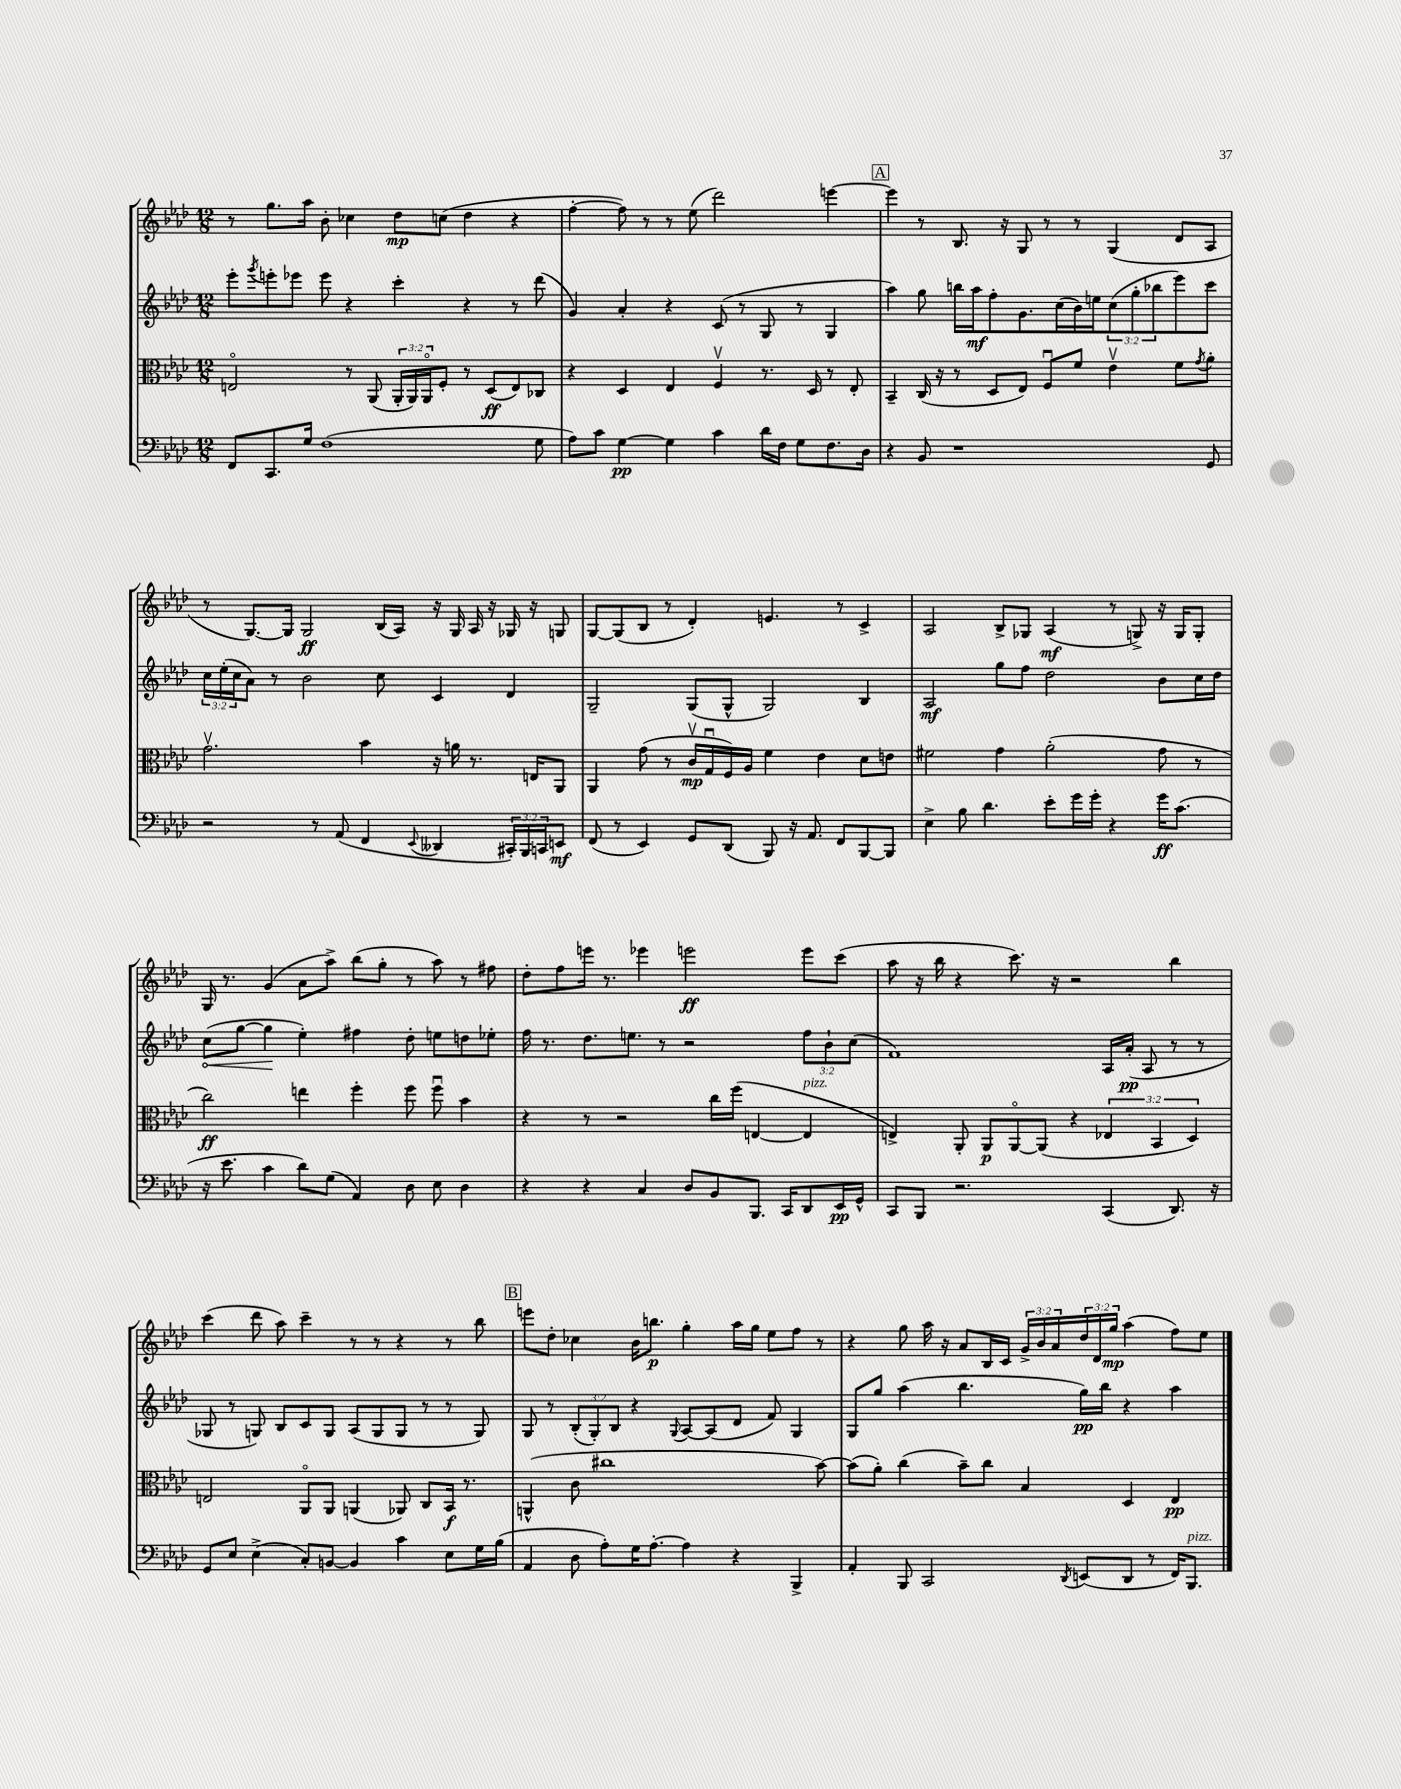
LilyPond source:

<<
\new StaffGroup <<
\new Staff = "s0" {
    \clef treble \key aes \major \numericTimeSignature \time 12/8 \override Staff.TupletNumber.text = #tuplet-number::calc-fraction-text
    r8 g''8. aes''16 bes'8-. ces''4 des''8\mp c''8( des''4 r4 |
    f''4~-. f''8) r8 r8 ees''8( des'''2) e'''4~ |
    \mark \markup { \box "A" } e'''4 r8 bes8. r16 g8 r8 r8 g4( des'8 aes8 |
    r8 g8.~) g16 g2\ff bes16( aes16) r16 g16 aes16 r16 ges16 r16 g8 |
    g8~ g8( bes8 r8 des'4-.) e'4. r8 c'4-> |
    aes2 bes8-> ges8 aes4\mf( r8 g8->) r16 g16 g8-. |
    g16 r8. g'4( aes'8 aes''8->) bes''8( g''8-. r8 aes''8) r8 fis''8 |
    des''8-. f''8 e'''16 r8. ees'''4 e'''2\ff e'''8 c'''8( |
    aes''8 r16 bes''16 r4 c'''8.) r16 r2 bes''4 |
    c'''4( des'''8 aes''8) c'''4-- r8 r8 r4 r8 bes''8 |
    \mark \markup { \box "B" } e'''8 des''8-. ces''4 bes'16 b''8.\p g''4-. aes''16 g''16 ees''8 f''8 r8 |
    r4 g''8 aes''16 r16 aes'8 bes16 c'16 \tuplet 3/2 { g'16-> bes'16 aes'16 } \tuplet 3/2 { des''16 des'16 g''16\mp } aes''4( f''8) ees''8 \bar "|." |
}
\new Staff = "s1" {
    \clef treble \key aes \major \numericTimeSignature \time 12/8 \override Staff.TupletNumber.text = #tuplet-number::calc-fraction-text
    ees'''8-. \acciaccatura { g'''8 } e'''8-. ees'''8 ees'''8 r4 c'''4-. r4 r8 des'''8( |
    g'4) aes'4-. r4 c'8( r8 g8 r8 g4 |
    \mark \markup { \box "A" } aes''4) g''8 b''16 aes''16\mf f''8-. g'8. c''16( bes'16) e''16 \tuplet 3/2 { c''8( g''8-. bes''8 } ees'''8) c'''8 |
    \tuplet 3/2 { c''16 ees''16-.( c''16 } aes'8) r8 bes'2 c''8 c'4 des'4 |
    g2-- g8( g8-^ g2) bes4 |
    aes2\mf g''8 f''8 des''2 bes'8 c''16 des''16 |
    \once \override Hairpin.circled-tip = ##t c''8\<( g''8~ g''4\! ees''4-.) fis''4 des''8-. e''8 d''8 ees''8-. |
    f''16 r8. des''8. e''8. r8 r2 \tuplet 3/2 { f''8 bes'8-! c''8( } |
    f'1) aes16 aes'16-.\pp( aes8 r8 r8 |
    ges8 r8 g8) bes8 c'8 g8 aes8( g8 g8 r8 r8 g8) |
    \mark \markup { \box "B" } g8 r8 \tuplet 3/2 { bes8-.( g8-.) bes8 } r4 \appoggiatura { g8 } aes8~ aes8( des'8 f'8) g4 |
    g8 g''8 aes''4( bes''4. g''16\pp) bes''16 r4 aes''4 \bar "|." |
}
\new Staff = "s2" {
    \clef alto \key aes \major \numericTimeSignature \time 12/8 \override Staff.TupletNumber.text = #tuplet-number::calc-fraction-text
    e2\flageolet r8 aes,8( \tuplet 3/2 { aes,16-. aes,16) aes,16\flageolet } f8-. r8 des8\ff( e8) ces8 |
    r4 des4 ees4 f4\upbow r8. des16 r8 ees8-. |
    \mark \markup { \box "A" } bes,4-- c16( r16 r8 des8 ees8) f8\downbow f'8 ees'4\upbow f'8 \acciaccatura { g'8 } aes'8-. |
    g'2.\upbow bes'4 r16 a'16 r8. e16 aes,8 |
    aes,4 g'8( r8 c'16\upbow\mp g16\downbow f16) aes16 f'4 ees'4 des'8 e'8 |
    fis'2 g'4 aes'2-.( g'8 r8 |
    c''2\ff) e''4 f''4-. f''8 f''8\downbow bes'4 |
    r4 r8 r2 c''16 f''16( e4~ e4^\markup { \italic "pizz." } |
    e4->) aes,8-. aes,8\p aes,8~\flageolet aes,8( r4 \tuplet 3/2 { ees4 bes,4 des4) } |
    e2 aes,8\flageolet aes,8 a,4( aes,8) c8 bes,16\f r8. |
    \mark \markup { \box "B" } a,4-^( c'8 cis''1 bes'8~) |
    bes'8( aes'8-.) c''4( bes'8--) c''8 bes4 des4 ees4\pp \bar "|." |
}
\new Staff = "s3" {
    \clef bass \key aes \major \numericTimeSignature \time 12/8 \override Staff.TupletNumber.text = #tuplet-number::calc-fraction-text
    f,8 c,8. g16 f1( g8 |
    aes8) c'8 g4~\pp g4 c'4 des'16 f16 g8 f8. des16 |
    \mark \markup { \box "A" } r4 bes,8 r1 g,8 |
    r2 r8 aes,8( f,4 \appoggiatura { ees,8 } deses,4 \tuplet 3/2 { cis,16-.) bes,,16 c,16 } e,8\mf |
    f,8( r8 ees,4) g,8 des,8( bes,,8) r16 aes,8. f,8 bes,,8~ bes,,8 |
    ees4-> bes8 des'4. ees'8-. g'16 g'16-. r4 g'16\ff c'8.( |
    r16 ees'8. c'4 des'8) g8( aes,4) des8 ees8 des4 |
    r4 r4 c4 des8 bes,8 bes,,8. c,16 des,8 ees,16\pp g,16-^ |
    c,8 bes,,8 r2. c,4( des,8.) r16 |
    g,8 ees8 ees4->( c8-.) b,8~ b,4 c'4 ees8 g16 bes16( |
    \mark \markup { \box "B" } aes,4 des8 aes8-.) g16 aes8.~-. aes4 r4 bes,,4-> |
    aes,4-. bes,,8 c,2 \acciaccatura { des,8 } e,8( des,8 r8 f,16) bes,,8.^\markup { \italic "pizz." } \bar "|." |
}
>>
>>
\layout { \context { \Score \remove "Bar_number_engraver" } }
